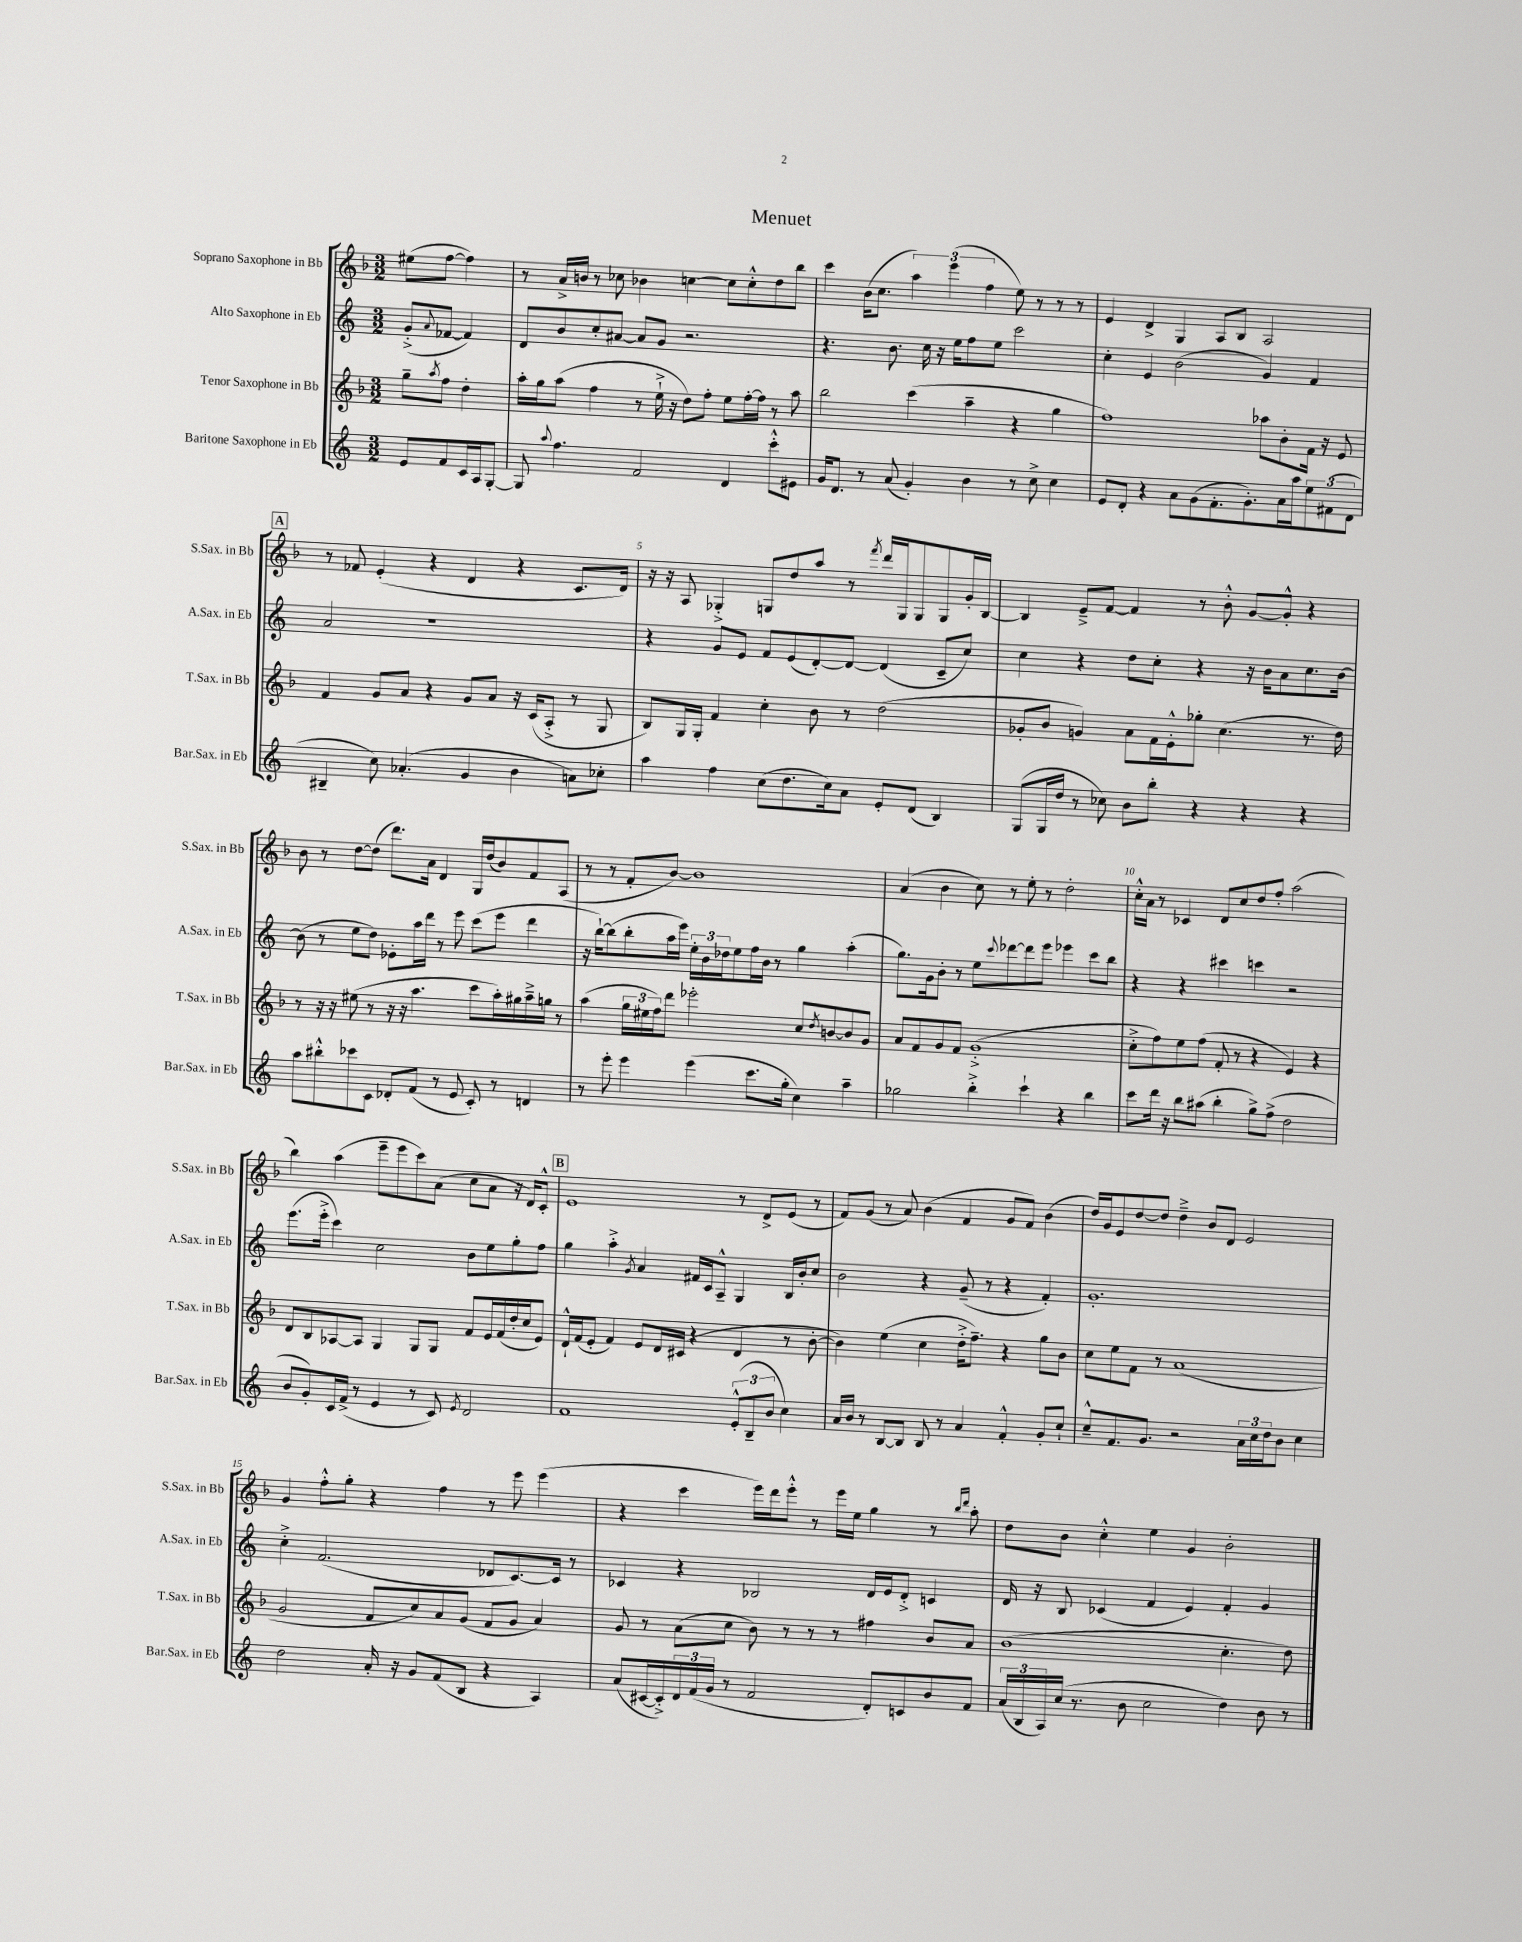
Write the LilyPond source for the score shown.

\header { title = "Menuet" }
<<
\new StaffGroup <<
\new Staff = "s0" \with { instrumentName = "Soprano Saxophone in Bb" shortInstrumentName = "S.Sax. in Bb" } {
    \clef treble \key f \major \numericTimeSignature \time 3/2 \partial 2
    eis''8( f''8~ f''4) |
    r8 a'16-> b'16 r8 ces''8 bes'4 c''4~ c''8 c''8-.-^ d''8 bes''8 |
    c'''4 bes'16( c''8. \tuplet 3/2 { a''4) e'''4( f''4 } e''8) r8 r8 r8 |
    e'4 d'4-> g4 a8 bes8 a2 |
    \mark \markup { \box "A" } r8 fes'8 e'4-.( r4 d'4 r4 c'8. d'16) |
    r16 r16 a8 ges4-.-> g8 d''8 a''8 r8 \acciaccatura { f'''8 } d'''16 g16 g8 g8 g'16-. bes16~ |
    bes4 e'8---> f'8~ f'4 r8 bes'8-.-^ g'8~ g'8-.-^ r4 |
    bes'8 r8 d''8~ d''8( d'''8.) a'16 d'4 g16 d''16( bes'8) f'8 a8( |
    r8 r8 f'8-. bes'8~) bes'1 |
    a'4( bes'4 c''8) r8 e''8-. r8 d''2-. |
    c''16-.-^ a'16 r8 ces'4 d'8 c''8 d''8 f''8-. a''2( |
    bes''4) a''4( e'''8-- e'''8 c'''8) a'8( c''8 a'8 r16 d'16) c'8-.-^ |
    \mark \markup { \box "B" } e'1 r8 d'8-> e'8( r8 |
    f'8) g'8( r8 a'8) bes'4( f'4 g'8 f'8) bes'4( |
    d''16) g'16 e'8 d''8~ d''8 d''4---> bes'8 d'8 e'2 |
    g'4 f''8-.-^ g''8-. r4 f''4 r8 e'''8 e'''4( |
    r4 c'''4 e'''16) d'''16 e'''8-.-^ r8 e'''16 e''16 g''4 r8 \grace { bes''16 d'''16 } a''8-. |
    d''8 bes'8 c''4-.-^ e''4 g'4 bes'2-. \bar "|." |
}
\new Staff = "s1" \with { instrumentName = "Alto Saxophone in Eb" shortInstrumentName = "A.Sax. in Eb" } {
    \clef treble \key c \major \numericTimeSignature \time 3/2 \partial 2
    g'8-.->( \appoggiatura { a'8 } fes'8~ fes'4) |
    d'8 b'8 c''8-. ais'8~ ais'8 g'8 r2. |
    r4. b'8. c''16 r16 e''16 f''8 e''8 c'''2 |
    c''4-. e'4 b'2( g'4) f'4 |
    \mark \markup { \box "A" } a'2 r1 |
    r4 g'8 e'8 f'8 e'8( d'8~-.) d'8~ d'4( c'8-- c''8) |
    c''4 r4 d''8 c''8-. r4 r16 b'16 a'8 c''8. b'16~ |
    b'8( r8 e''8 d''8) ees'8-. a''16 d'''16 r8 e'''8 c'''8( e'''8 d'''4 |
    r16 b''16~-!) b''8( b''8-. a''16 e'''16) \tuplet 3/2 { e''16-. b'16 des''16 } e''8 f''16 b'16 r8 g''4 a''4-.( |
    g''8.) g'16 b'8-. r8 e''8 \appoggiatura { c'''8 } des'''8~ des'''8 e'''8 ees'''4 c'''8 b''8 |
    r4 r4 cis'''4 c'''4 r2 |
    e'''8.( e'''16-.-> c'''4) c''2 b'8 e''8 g''8-. f''8 |
    \mark \markup { \box "B" } g''4 a''4-.-> \acciaccatura { g'8 } a'4 fis'16 c'16 a8---^ g4 b16 b'16-. c''8 |
    b'2 r4 g'8--( r8 r4 f'4-.) |
    g'1.-. |
    c''4-.-> f'2.( des'8 c'8.~) c'16 r8 |
    ces'4 r4 bes2 d'16 e'16 d'8-.-> c'4 |
    d'16 r16 b8 ces'4( f'4 e'4) f'4-. g'4 \bar "|." |
}
\new Staff = "s2" \with { instrumentName = "Tenor Saxophone in Bb" shortInstrumentName = "T.Sax. in Bb" } {
    \clef treble \key f \major \numericTimeSignature \time 3/2 \partial 2
    g''8-- \acciaccatura { a''8 } f''8 d''4-. |
    a''16-. g''16 a''8( f''4 r8 e''16-!-> r16 d''8) f''8-. e''8 f''16~-. f''16 r8 a''8 |
    bes''2 c'''4( a''4-- r4 g''4 |
    f''1) aes''8 bes'8-. f'16 r16 e'8 |
    \mark \markup { \box "A" } f'4 g'8 a'8 r4 g'8 a'8 r16 c'16( a8-.-> r8 g8 |
    bes8) g16 g16-. f'4 c''4-. bes'8 r8 d''2( |
    ges'8-. bes'8 g'4) a'8 f'16 e'16-.-^ ges''8-. c''4.( r8. d''16) |
    r8 r16 r16 eis''8( r8 r16 r16 a''4. c'''8 a''16-.) gis''16 a''16---> g''16 r8 |
    a''4( \tuplet 3/2 { g''16 eis''16 f''16) } d'''8 ees'''2-. c''8 \acciaccatura { d''8 } b'8~ b'8 g'8 |
    a'8 f'8 g'8 f'8 g'1-.->( |
    c''8-.-> f''8) e''8 f''8( f'8-. r8 r4 e'4) r4 |
    d'8 bes8 aes8~ aes8 g4 g8 g8 f'8 e'16 f'16( d''16-. c''16 e'8) |
    \mark \markup { \box "B" } d'16-!-^ f'16( e'8-. f'4) e'8 d'16 cis'16( r4 d'4 r8 bes'8~-. |
    bes'4) e''4( c''4 d''16-.-> f''8.--) r4 g''8 bes'8 |
    c''8 e''8 f'8 r8 a'1( |
    g'2 f'8 c''8) a'8 g'8( f'8 g'8 a'4) |
    g'8 r8 a'8( c''8 bes'8) r8 r8 r8 fis''4 bes'8 a'8 |
    bes'1( c''4.-. d''8) \bar "|." |
}
\new Staff = "s3" \with { instrumentName = "Baritone Saxophone in Eb" shortInstrumentName = "Bar.Sax. in Eb" } {
    \clef treble \key c \major \numericTimeSignature \time 3/2 \partial 2
    e'8 f'8 c'16 a16 g8~-. |
    g8 \appoggiatura { a''8 } f''4. f'2 d'4 c'''8-.-^ eis'8 |
    g'16 d'8. r8 a'8( g'4-.) b'4 r8 c''8-> c''4 |
    e'8 d'8-. r4 a'8 g'8( f'8.-. g'8.-.) a'16 a''16 \tuplet 3/2 { e''8 fis'8( d'8 } |
    \mark \markup { \box "A" } bis4-- c''8) aes'4.-.( g'4 b'4 a'8) ces''8-. |
    a''4 f''4 c''8( d''8. c''16) a'8 e'8-. d'8( b4) |
    g8( g16 d''16 r8 ces''8) b'8 b''8-. r4 r4 r4 |
    a''8 bis''8-.-^ ces'''8 c'8 des'8-. f'8( r8 e'8 c'8-.) r8 d'4 |
    r8 e'''8-. e'''4 e'''4( c'''8. g''16-. c''4) a''4-- |
    ges''2 b''4-.-> c'''4-! r4 b''4 |
    c'''8 d'''16 r16 b''8 ais''8( b''4-. g''8->) f''8->( d''2 |
    b'8 g'8-.) c'16 f'16->( r8 e'4 r8 c'8) \acciaccatura { e'8 } d'2 |
    \mark \markup { \box "B" } f'1 \tuplet 3/2 { e'8-.-^( b8-- b'8 } c''4) |
    a'16 b'16 r8 b8~ b8 b8 r8 a'4 f'4-.-^ g'8-. c''8-! |
    c''8---^ f'8. g'8. r2 \tuplet 3/2 { a'16 c''16 d''16 } b'8 c''4 |
    d''2 a'16-. r16 g'8 f'8( b8 r4 a4) |
    a'8( cis'16~ cis'16-.->) \tuplet 3/2 { d'16 f'16( g'16 } r8 f'2 d'8-.) c'8 b'8 f'8 |
    \tuplet 3/2 { a'16( b16 a16) } c''16( r8. b'8 c''2 d''4) b'8 r8 \bar "|." |
}
>>
>>
\layout { \context { \Score \override BarNumber.break-visibility = ##(#f #t #t) barNumberVisibility = #(every-nth-bar-number-visible 5) } }
